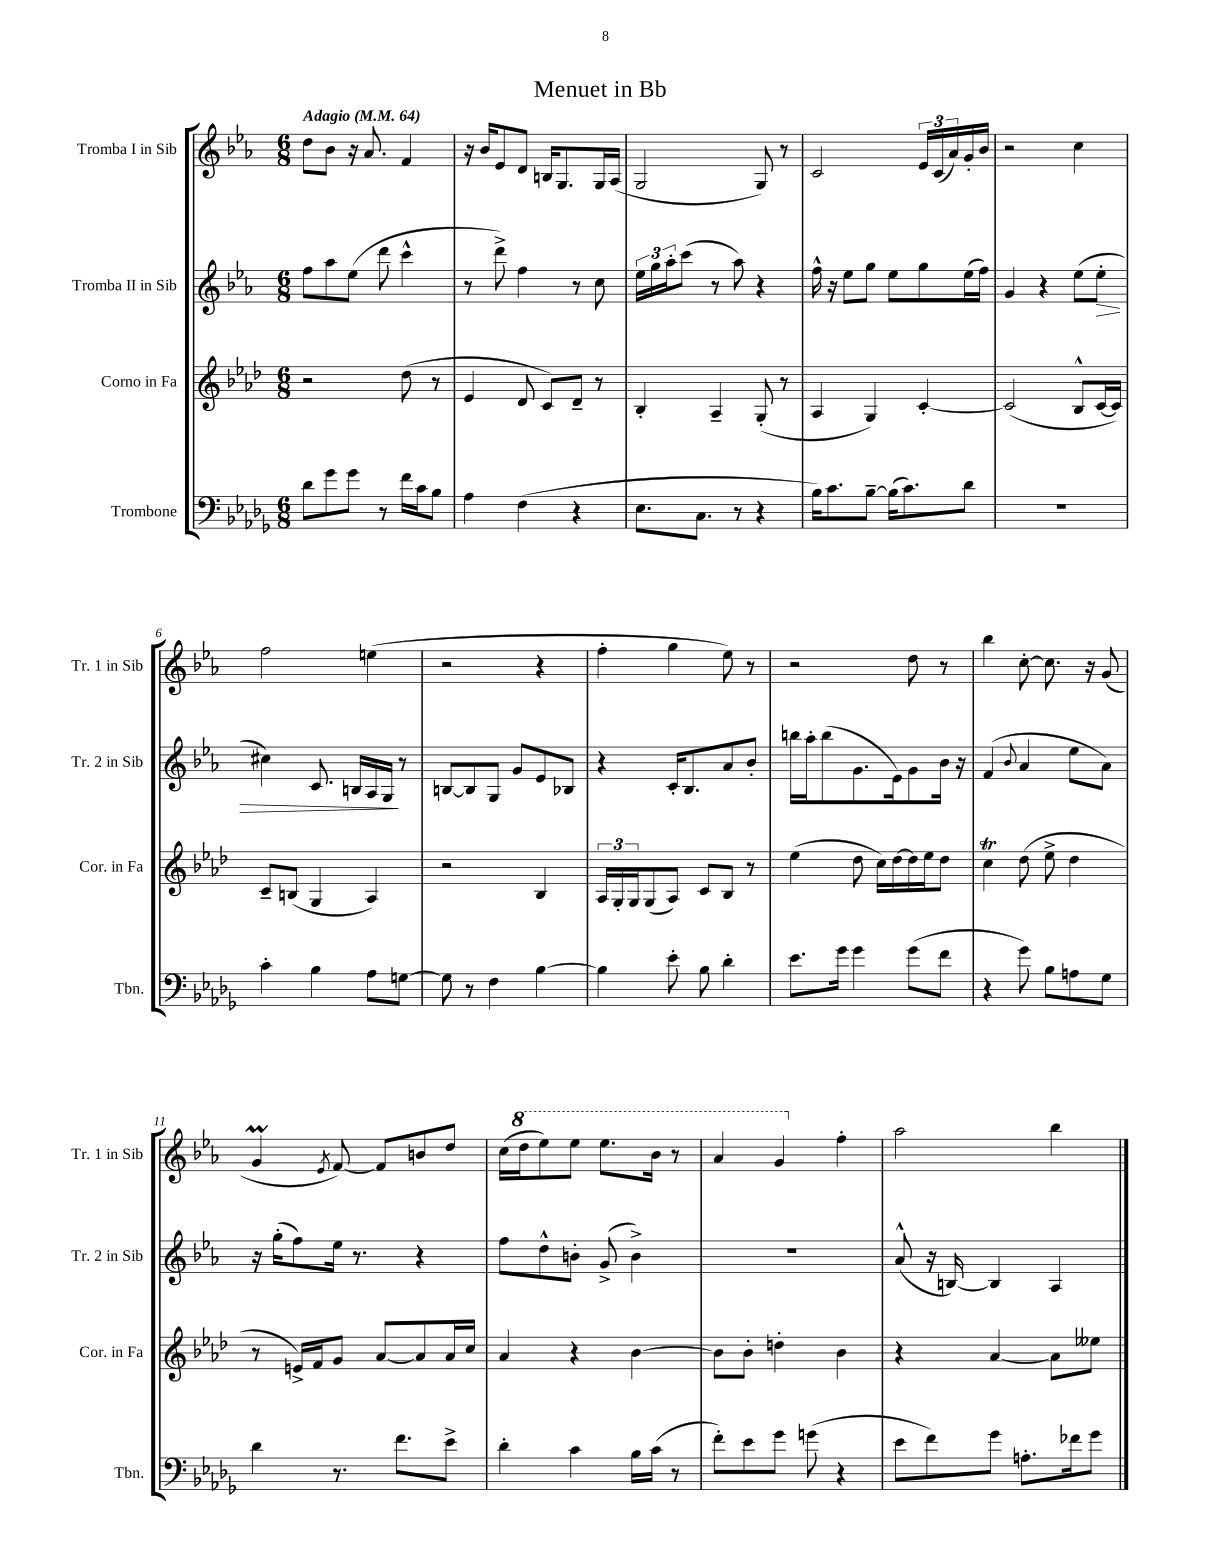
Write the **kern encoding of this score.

**kern	**kern	**kern	**dynam	**kern
*part4	*part3	*part2	*part2	*part1
*staff4	*staff3	*staff2	*staff2	*staff1
*I"Trombone	*I"Corno in Fa	*I"Tromba II in Sib	*	*I"Tromba I in Sib
*I'Tbn.	*I'Cor. in Fa	*I'Tr. 2 in Sib	*	*I'Tr. 1 in Sib
*clefF4	*clefG2	*clefG2	*	*clefG2
*k[b-e-a-d-g-]	*k[b-e-a-d-]	*k[b-e-a-]	*	*k[b-e-a-]
*M6/8	*M6/8	*M6/8	*	*M6/8
*MM64	*MM64	*MM64	*	*MM64
=1	=1	=1	=1	=1
!	!	!	!	!LO:TX:a:B:t=Adagio
8d-\L	2r	8ff\L	.	8dd\L
8g-\	.	8aa-\	.	8b-\J
8g-\J	.	(8ee-\J	.	16r
.	.	.	.	8.a-/
8r	.	8ddd\	.	.
16f\LL	(8dd-\	4ccc^^\	.	4f/
16c\J	.	.	.	.
8B-\J	8r	.	.	.
=2	=2	=2	=2	=2
4A-\	4e-/	8r	.	16r
.	.	.	.	16b-/KL
.	.	8ddd^\)	.	8e-/
(4F\	8d-/	4ff\	.	8d/J
.	8c/L)	.	.	16Bn/KL
.	.	.	.	8.G/
4r	8d-~/J	8r	.	.
.	8r	8cc\	.	16G/L
.	.	.	.	(16A-/JJ
=3	=3	=3	=3	=3
8.E-\L	4B-'/	24ee-\LL	.	2G/
.	.	24gg\	.	.
.	.	24aa-'\J	.	.
.	.	(8ccc\J	.	.
8.C\J	.	.	.	.
.	4A-~/	8r	.	.
8r	.	8aa-\)	.	.
4r	(8G'/	4r	.	8G/)
.	8r	.	.	8r
=4	=4	=4	=4	=4
16B-\KL)	4A-/	16ff^^\	.	2c/
8.c\	.	16r	.	.
.	.	8ee-\L	.	.
[8B-~\J	4G/)	8gg\J	.	.
(16B-\KL]	.	8ee-\L	.	.
8.c\)	.	.	.	.
.	[4c'/	8gg\	.	24e-/LL
.	.	.	.	(24c/
.	.	.	.	24a-/)
8d-\J	.	(16ee-\L	.	16g'/
.	.	16ff\JJ)	.	16b-/JJ
=5	=5	=5	=5	=5
2.r	(2c/]	4g/	.	2r
.	.	4r	.	.
.	8B-^^/L	(8ee-\L	.	4cc\
!	!	!	!LO:HP:b	!
.	[16c/L	8ee-'\J	>	.
.	16c/JJ])	.	.	.
!!LO:LB:g=z
=6	=6	=6	=6	=6
4c'\	8c~/L	4cc#X\)	.	2ff\
.	(8Bn/J	.	.	.
4B-\	4G/	8.c/	.	.
.	.	16Bn/LL	.	.
8A-\L	4A-/)	16A-/	.	(4een\
.	.	16G/JJ	.	.
[8Gn\J	.	8r	]	.
=7	=7	=7	=7	=7
8G\]	2r	[8Bn/L	.	2r
8r	.	8B/]	.	.
4F\	.	8G/J	.	.
.	.	8g/L	.	.
[4B-\	4B-/	8e-/	.	4r
.	.	8B-X/J	.	.
=8	=8	=8	=8	=8
4B-\]	24A-/LL	4r	.	4ff'\
.	24G'/	.	.	.
.	24G/J	.	.	.
.	(8G/	.	.	.
8e-'\	8A-/J)	16c'/KL	.	4gg\
.	.	8.B-/	.	.
8B-\	8c/L	.	.	.
4d-'\	8B-/J	8a-/	.	8ee-\)
.	8r	8b-'/J	.	8r
=9	=9	=9	=9	=9
8.e-\L	(4ee-\	16bbn\LL	.	2r
.	.	16aa-'\J	.	.
.	.	(8bb\	.	.
16g-\Jk	.	.	.	.
4g-\	8dd-\	8.g\	.	.
.	16cc\LL)	.	.	.
.	[16dd-\	16e-\k)	.	.
(8g-\L	16dd-\]	8g\	.	8dd\
.	16ee-\J	.	.	.
8f\J	8dd-\J	16b-\Jk	.	8r
.	.	16r	.	.
=10	=10	=10	=10	=10
4r	4cct\	(4f/	.	4bb-\
.	.	8qqb-/	.	.
8g-\)	(8dd-\	4a-/	.	[8cc'\
8B-\L	8ee-^\	.	.	8.cc\]
8An\	4dd-\	8ee-\L	.	.
.	.	.	.	16r
8G-\J	.	8a-\J)	.	(8g/
!!LO:LB:g=z
=11	=11	=11	=11	=11
4d-\	8r	16r	.	4gm/
.	.	(16gg'\KL	.	.
.	16en^/LL)	8ff\)	.	.
.	16f/J	.	.	.
.	.	.	.	8qe-/
8.r	8g/J	16ee-\Jk	.	[8f/)
.	.	8.r	.	.
.	[8a-/L	.	.	8f/L]
8.f\L	.	.	.	.
.	8a-/]	4r	.	8bn/
8e-^\J	16a-/L	.	.	8dd/J
.	16cc/JJ	.	.	.
=12	=12	=12	=12	=12
4d-'\	4a-/	8ff\L	.	(16cc\LL
*	*	*	*	*8va
.	.	.	.	16ddd\J
.	.	8dd^^\	.	8eee-\)
4c\	4r	8bn'\J	.	8eee-\J
.	.	(8g^/	.	8.eee-\L
16B-\LL	[4b-\	4b^\)	.	.
(16c\JJ	.	.	.	16bb-\Jk
8r	.	.	.	8r
=13	=13	=13	=13	=13
8f'\L)	8b-\L]	2.r	.	4aa-/
8e-\	8b-'\J	.	.	.
8g-\J	4ddn'\	.	.	4gg/
(8gn\	.	.	.	.
*	*	*	*	*X8va
4r	4b-\	.	.	4ff'\
=14	=14	=14	=14	=14
8e-\L	4r	(8a-^^/	.	2aa-\
8f\)	.	16r	.	.
.	.	[16Bn/)	.	.
8g-\J	[4a-/	4B/]	.	.
8.An'\L	.	.	.	.
.	8a-\L]	4A-/	.	4bb-\
16f-X\k	.	.	.	.
8g-\J	8ee--X\J	.	.	.
==	==	==	==	==
*-	*-	*-	*-	*-
